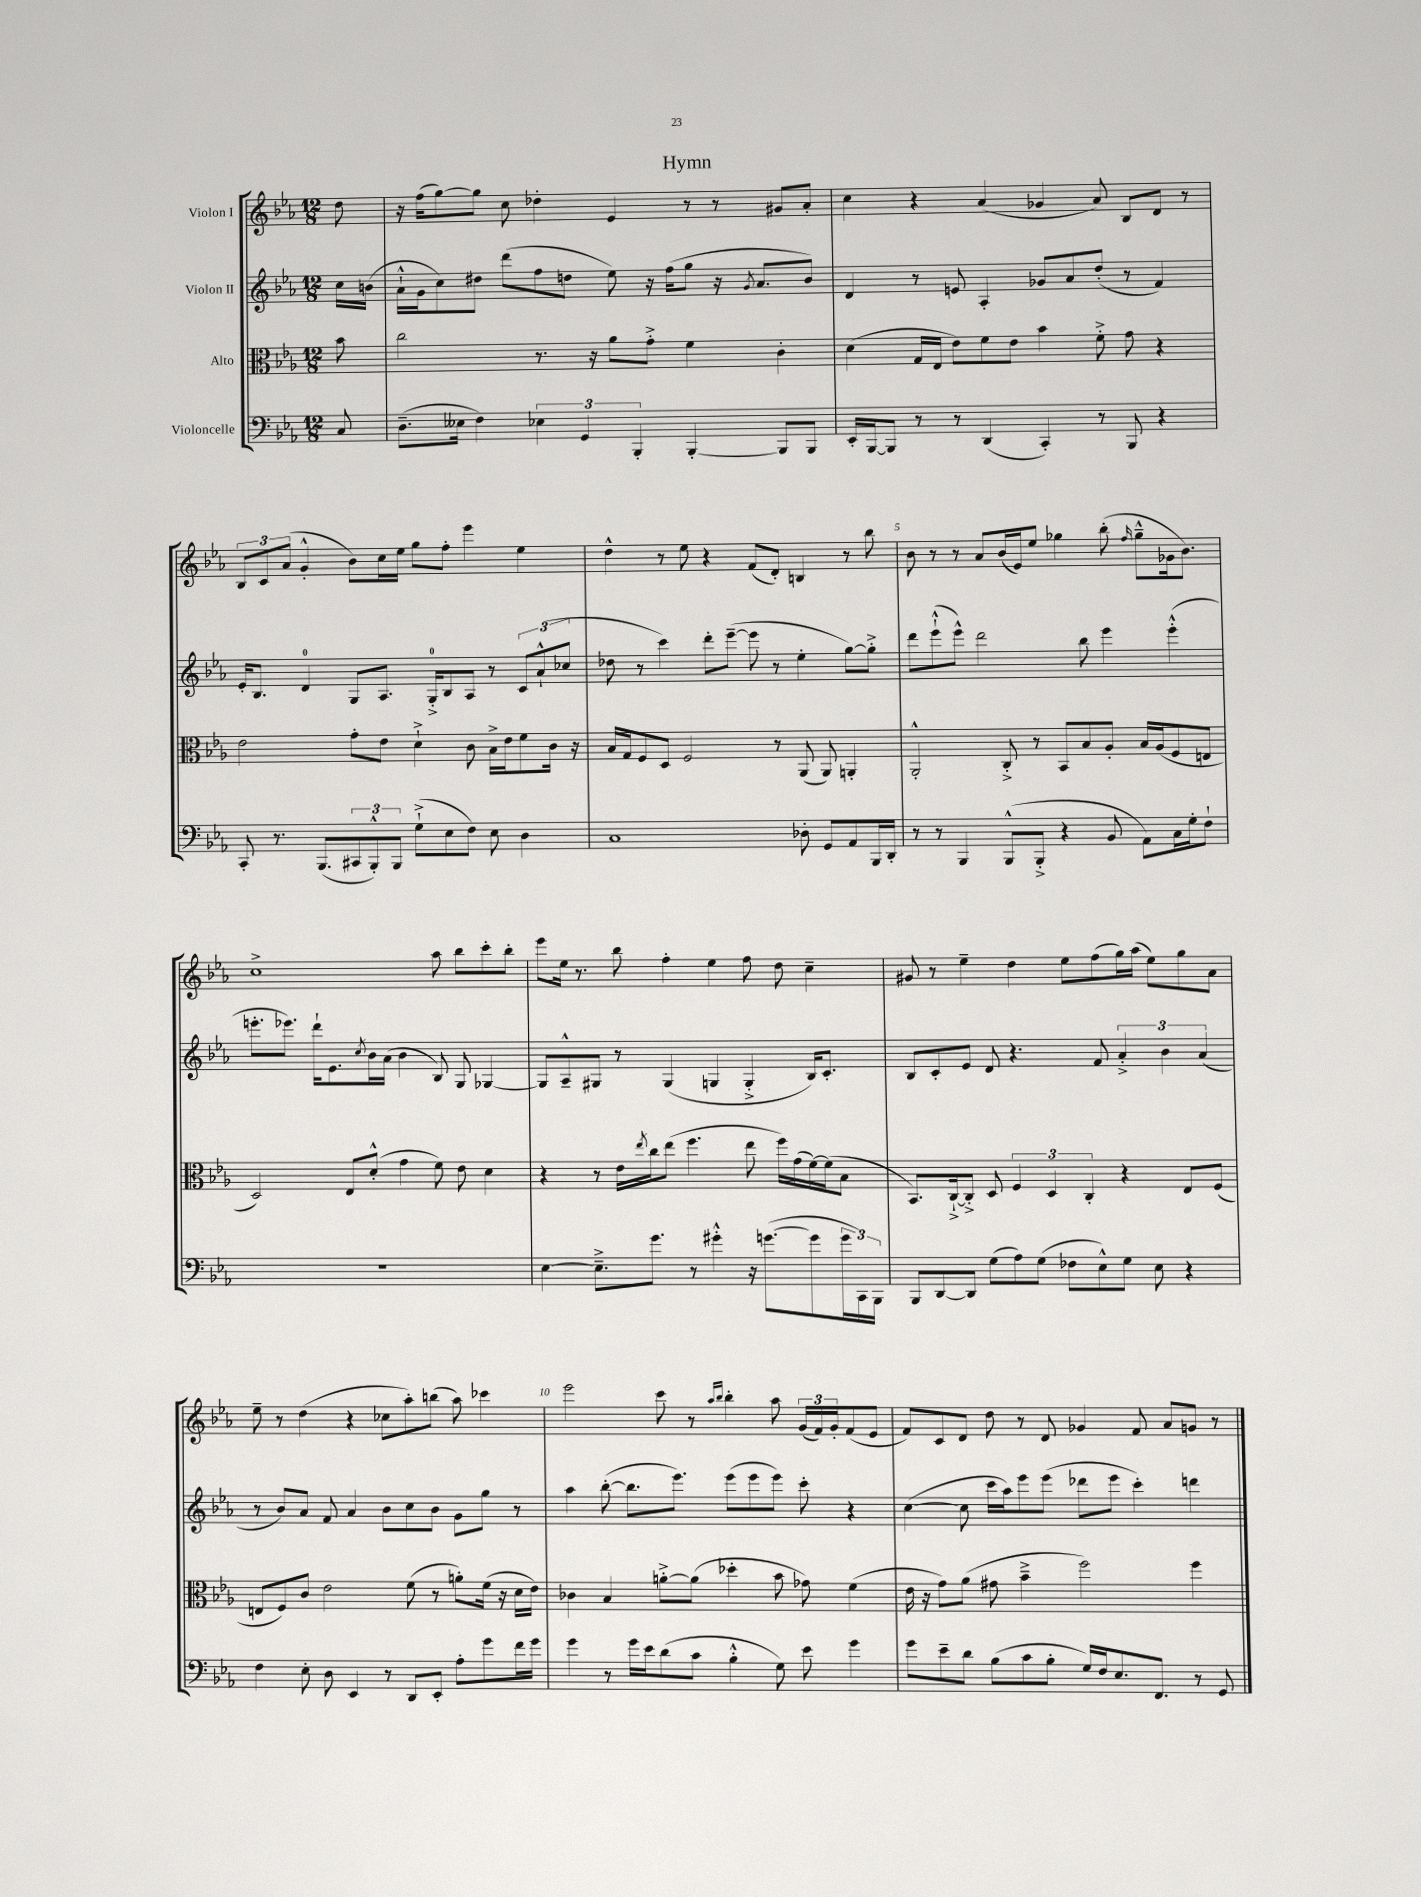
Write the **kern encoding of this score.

**kern	**kern	**kern	**kern
*staff4	*staff3	*staff2	*staff1
*clefF4	*clefC3	*clefG2	*clefG2
*k[b-e-a-]	*k[b-e-a-]	*k[b-e-a-]	*k[b-e-a-]
*M12/8	*M12/8	*M12/8	*M12/8
8C	8b-	16cc	8dd
.	.	(16b	.
=	=	=	=
(8.D~	2cc	16a-`^^	16r
.	.	16g	(16ff
.	.	8cc)	[8gg)
16E--	.	.	.
4F)	.	8dd#	8gg]
.	.	(8ddd	8cc
6E-	8.r	8ff	4dd-'
.	.	8dd	.
6GG	.	.	.
.	16r	.	.
.	8a-	8ee-)	4e-
6BBB-'	.	.	.
.	8g'^	16r	.
.	.	(16ff	.
[4BBB-'	4f	8gg	8r
.	.	16r	8r
.	.	8qg	.
.	.	8.a-	.
8BBB-]	4c'	.	8g#
8BBB-	.	8b-)	8a-'
=	=	=	=
16EE-'	(4d	4d	4cc
[16BBB-	.	.	.
8BBB-]	.	.	.
8r	16G	8r	4r
.	16E-	.	.
8r	8e-)	8e	.
(4DD	8f	4A-'	(4a-
.	8e-	.	.
4CC')	4b-	8g-	4g-
.	.	8a-	.
8r	8f'^	(8dd'	8a-)
8BBB-	8g	8r	8B-
4r	4r	4f)	8d
.	.	.	8r
=	=	=	=
8CC'	2e-	16e-'	12B-
.	.	8.B-	.
.	.	.	12c
8.r	.	.	.
.	.	.	(12a-
.	.	4d	4g'^^
(8.BBB-	.	.	.
12CC#	8g'	8G	8b-)
12BBB-'^^)	.	.	.
.	8e-	8.A-	16cc
12BBB-	.	.	.
.	.	.	16ee-
(8G`^	4d`^	.	8gg
.	.	16G'^	.
8E-	.	8B-	8ff'
8F)	8c	8A-	4eee-
8E-	16B-^	8r	.
.	16e-	.	.
4D	8f	12c	4ee-
.	.	(12a-`^^	.
.	16c	.	.
.	.	12cc-	.
.	16r	.	.
=	=	=	=
1C	16B-	8dd-	4dd^^
.	16G	.	.
.	8F	8r	.
.	8D	4ccc)	8r
.	2F	.	8ee-
.	.	8ddd'	4r
.	.	([8eee-~	.
.	.	8eee-]	(8f
.	8r	8r	8d')
8D-'	(8AA-	4ee-'	4B
8GG	8AA-)	.	.
8AA-	4AA'	[8gg)	8r
16BBB-	.	8gg'^]	8bb-
16DD'	.	.	.
=	=	=	=
8r	2AA-'^^	8ddd	8b-
8r	.	(8eee-`^^	8r
4BBB-	.	8eee-^^)	8r
.	.	2ddd	8a-
(8BBB-^^	8C'^	.	(16b-
.	.	.	16e-)
8BBB-'^	8r	.	8ee-
4r	8BB-	.	4gg-
.	8B-	8bb-	.
8BB-	8A-'	4eee-	(8bb-'
.	.	.	16qqff
8AA-)	16B-	.	8gg-~^^
.	(16A-	.	.
16C	8F	(4eee-'^^	16g-
16G'	.	.	8.b-)
8F`	8E	.	.
=	=	=	=
1.r	2D)	8.eee'	1cc^
.	.	8.eee-)	.
.	.	16ddd`	.
.	.	8.e-	.
.	8E-	.	.
.	.	8qcc	.
.	(8d'^^	16b-	.
.	.	(16a-	.
.	4g	4b-	.
.	8f)	8B-)	8aa-
.	8e-	8G	8bb-
.	4d	[4G-	8ccc'
.	.	.	8bb-'
=	=	=	=
[4E-	4r	8G-]	8eee-
.	.	8A-~^^	16ee-
.	.	.	8.r
8.E-~^]	8r	8G#	.
.	16e-	8r	8bb-
.	8qee-	.	.
8.g	16cc	.	.
.	(8ee-	(4G#	4ff'
8r	4.ff	.	.
4g#'^^	.	4G	4ee-
16r	8ee-	4G'^	8ff
([8.g	.	.	.
.	16ff)	.	8dd
.	(16g	.	.
8g]	[16f)	16B-)	4cc~
.	(16f]	8.c'	.
24g	8B-	.	.
24CC)	.	.	.
24BBB-	.	.	.
=	=	=	=
8BBB-	8.BB-)	8B-	8g#
[8DD	.	8c'	8r
.	[16C`^	.	.
8DD]	8C'^]	8e-	4ee-~
(8G	8D	8d	.
8A-)	6F	4.r	4dd
(8G	.	.	.
.	6D	.	.
8F-	.	.	8ee-
.	6C'	.	.
8E-^^)	.	8f	(8ff
8G	4r	6a-'^	16gg)
.	.	.	(16aa-
8E-	.	.	8ee-)
.	.	6b-	.
4r	8E-	.	8gg
.	.	(6a-	.
.	(8F	.	8a-
=	=	=	=
4F	8E	8r	8ee-~
.	8F)	8b-)	8r
8E-'	8c	8a-	(4dd
8D	2e-	8f	.
4EE-	.	4a-	4r
8r	.	8b-	8cc-
8DD	(8f	8cc	8aa-')
8EE-'	8r	8b-	(8bb
8A-'	8a')	8g	8aa-)
8g	(16f	8gg	4ccc-
.	16r	.	.
16f	16d	8r	.
16g	16e-)	.	.
=	=	=	=
4g	4c-	4aa-	2eee-
8r	4B-	([8bb-'	.
16g	.	8.bb-]	.
16e-	.	.	.
(8d	[8a'^	.	8ccc
.	.	8.eee-)	.
8c	(8a]	.	8r
.	.	.	16qqaa-
.	.	.	16qqbb-
4B-'^^	4dd-'	(8eee-	4bb-'
.	.	8eee-	.
8G)	8b-	8eee-)	8aa-
8e-	8g-)	8ccc'	(24g
.	.	.	24f)
.	.	.	24g'
4g	(4f	4r	(8f
.	.	.	8e-
=	=	=	=
8g	16e-	([4cc	8f)
.	16r	.	.
8e-~	8g)	.	8c
8d	(8a-	8cc]	8d
(8B-	8g#	16ccc	8dd
.	.	16aa-)	.
8c	4b-~^	8eee-	8r
8B-'	.	(8eee-	8d
16G)	2ff)	8ddd-	4g-
16F	.	.	.
8.E-	.	8eee-	.
.	.	4ccc')	8f
8.FF	.	.	.
.	.	.	8a-
8r	4ff	4ddd	8g
8GG	.	.	8r
==	==	==	==
*-	*-	*-	*-
